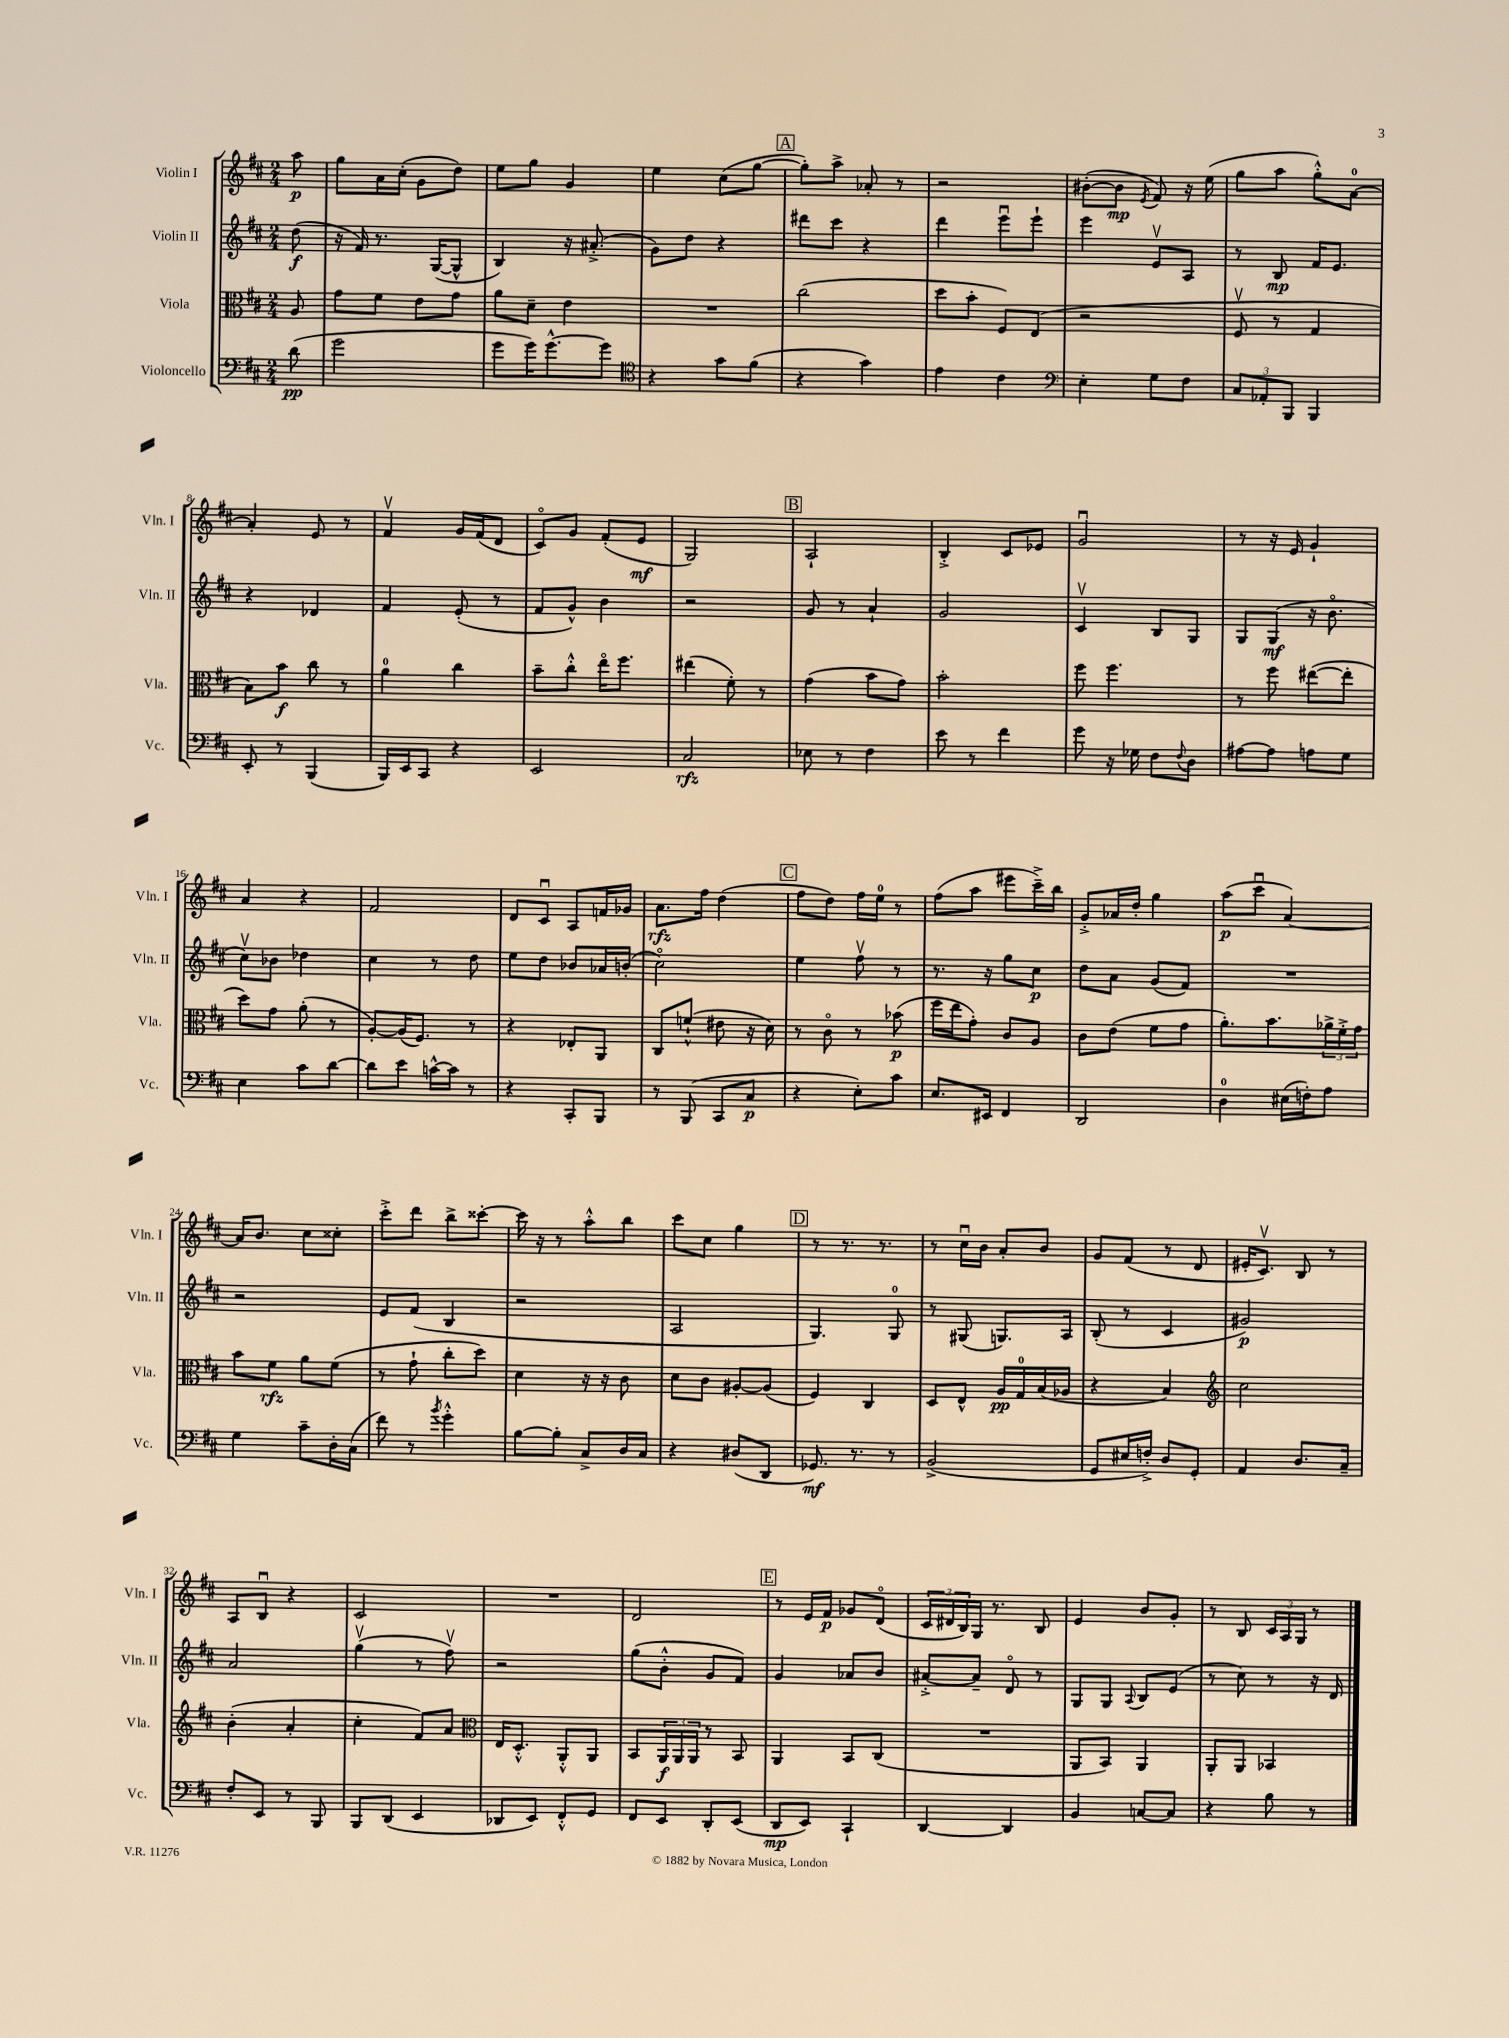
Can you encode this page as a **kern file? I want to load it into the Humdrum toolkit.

**kern	**dynam	**kern	**dynam	**kern	**dynam	**kern	**dynam
*part4	*part4	*part3	*part3	*part2	*part2	*part1	*part1
*staff4	*staff4	*staff3	*staff3	*staff2	*staff2	*staff1	*staff1
*I"Violoncello	*	*I"Viola	*	*I"Violin II	*	*I"Violin I	*
*I'Vc.	*	*I'Vla.	*	*I'Vln. II	*	*I'Vln. I	*
*clefF4	*	*clefC3	*	*clefG2	*	*clefG2	*
*k[f#c#]	*	*k[f#c#]	*	*k[f#c#]	*	*k[f#c#]	*
*M2/4	*	*M2/4	*	*M2/4	*	*M2/4	*
=	=	=	=	=	=	=	=
(8d\	pp	8A/	.	(8dd\	f	8aa\	p
=1	=1	=1	=1	=1	=1	=1	=1
2g\	.	8g\L	.	16r	.	8gg\L	.
.	.	.	.	16f#/)	.	.	.
.	.	8f#\J	.	8.r	.	16a\L	.
.	.	.	.	.	.	(16cc#'\JJ	.
.	.	8e\L	.	.	.	8g\L	.
.	.	.	.	([16G/KL	.	.	.
.	.	8g\J	.	8G^^/J]	.	8dd\J)	.
=2	=2	=2	=2	=2	=2	=2	=2
8g\L	.	8a\L	.	4B/)	.	8ee\L	.
16g\K)	.	8d~\J	.	.	.	8gg\J	.
[8.g^^\	.	.	.	.	.	.	.
.	.	4e\	.	16r	.	4g/	.
.	.	.	.	(8.a#X'^/	.	.	.
8g\J]	.	.	.	.	.	.	.
=3	=3	=3	=3	=3	=3	=3	=3
*clefC4	*	*	*	*	*	*	*
4r	.	2r	.	8g\L)	.	4ee\	.
.	.	.	.	8dd\J	.	.	.
8g\L	.	.	.	4r	.	(8cc#\L	.
(8f#\J	.	.	.	.	.	[8gg\J	.
!!LO:REH:place=s1:t=A
=4	=4	=4	=4	=4	=4	=4	=4
4r	.	(2cc#\	.	8ddd#X\L	.	8gg'\L])	.
.	.	.	.	8ccc#\J	.	8aa^\J	.
4g\)	.	.	.	4r	.	8a-X'/	.
.	.	.	.	.	.	8r	.
=5	=5	=5	=5	=5	=5	=5	=5
4e\	.	8dd\L	.	4ddd\	.	2r	.
.	.	8b'\J	.	.	.	.	.
4c#\	.	8F#/L)	.	8eeeu\L	.	.	.
.	.	(8E/J	.	8eee`\J	.	.	.
=6	=6	=6	=6	=6	=6	=6	=6
*clefF4	*	*	*	*	*	*	*
4E'\	.	2r	.	4eee\	.	([8b#X'\L	.
.	.	.	.	.	.	8b#\J]	mp
.	.	.	.	.	.	8qe/	.
8G\L	.	.	.	8ev/L	.	8f#/)	.
8F#\J	.	.	.	8A/J	.	16r	.
.	.	.	.	.	.	(16ee\	.
=7	=7	=7	=7	=7	=7	=7	=7
12C#/L	.	8F#v/	.	8r	.	8gg\L	.
12AA-X'/	.	.	.	.	.	.	.
.	.	8r	.	8B/	mp	8aa\J	.
12BBB/J	.	.	.	.	.	.	.
4BBB/	.	4G/	.	16f#/KL	.	8gg'^^\L)	.
.	.	.	.	8.e/J	.	.	.
.	.	.	.	.	.	[8a\J	.
!!LO:LB:g=z
=8	=8	=8	=8	=8	=8	=8	=8
8EE'/	.	8B\L)	.	4r	.	4a'/]	.
8r	.	8b\J	f	.	.	.	.
(4BBB/	.	8cc#\	.	4d-X/	.	8e/	.
.	.	8r	.	.	.	8r	.
=9	=9	=9	=9	=9	=9	=9	=9
16BBB/LL)	.	4a\	.	4f#/	.	4f#v/	.
16EE/J	.	.	.	.	.	.	.
8CC#/J	.	.	.	.	.	.	.
4r	.	4cc#\	.	(8e'/	.	16g/LL	.
.	.	.	.	.	.	(16f#/J	.
.	.	.	.	8r	.	8d/J	.
=10	=10	=10	=10	=10	=10	=10	=10
2EE/	.	8b~\L	.	8f#/L	.	8c#/L)	.
.	.	8cc#'^^\J	.	8g^^/J)	.	8g/J	.
.	.	16ee\KL	.	4b\	.	(8f#'/L	.
.	.	8.ff#\J	.	.	.	.	.
.	.	.	.	.	.	8e/J	mf
=11	=11	=11	=11	=11	=11	=11	=11
2C#/	rfz	(4ee#X\	.	2r	.	2G/)	.
.	.	8f#'\)	.	.	.	.	.
.	.	8r	.	.	.	.	.
!!LO:REH:place=s1:t=B
=12	=12	=12	=12	=12	=12	=12	=12
8E-X\	.	(4g\	.	8g/	.	2A`/	.
8r	.	.	.	8r	.	.	.
4F#\	.	8b\L	.	4a`/	.	.	.
.	.	8g\J)	.	.	.	.	.
=13	=13	=13	=13	=13	=13	=13	=13
8e\	.	2b'\	.	2g/	.	4B'^/	.
8r	.	.	.	.	.	.	.
4f#\	.	.	.	.	.	8c#/L	.
.	.	.	.	.	.	8e-X/J	.
=14	=14	=14	=14	=14	=14	=14	=14
8g\	.	8ff#\	.	4c#v/	.	2gu/	.
16r	.	4.ff#\	.	.	.	.	.
16G-X\	.	.	.	.	.	.	.
8F#\L	.	.	.	8B/L	.	.	.
8qqF#/	.	.	.	.	.	.	.
8D\J	.	.	.	8G/J	.	.	.
=15	=15	=15	=15	=15	=15	=15	=15
[8A#X\L	.	8r	.	8G/L	.	8r	.
8A#\J]	.	8ff#\	.	(8G/J	mf	16r	.
.	.	.	.	.	.	16e/	.
8An\L	.	([8ee#X\L	.	16r	.	4g`/	.
.	.	.	.	8.b\	.	.	.
8G\J	.	8ee#'\J]	.	.	.	.	.
!!LO:LB:g=z
=16	=16	=16	=16	=16	=16	=16	=16
4E\	.	8dd\L)	.	8cc#v\L)	.	4a/	.
.	.	8g\J	.	8b-X\J	.	.	.
8c#\L	.	(8a'\	.	4dd-X\	.	4r	.
[8d\J	.	8r	.	.	.	.	.
=17	=17	=17	=17	=17	=17	=17	=17
8d\L]	.	[8A'/L)	.	4cc#\	.	2f#/	.
8e\J	.	(16A/K]	.	.	.	.	.
.	.	8.F#/J)	.	.	.	.	.
[16cn^^\LL	.	.	.	8r	.	.	.
16c\JJ]	.	.	.	.	.	.	.
8r	.	8r	.	8dd\	.	.	.
=18	=18	=18	=18	=18	=18	=18	=18
4r	.	4r	.	8ee\L	.	8d/L	.
.	.	.	.	8dd\J	.	8c#u/J	.
8CC#'/L	.	8E-X'/L	.	8b-X/L	.	8A/L	.
8BBB/J	.	8AA/J	.	16a-X/L	.	16fn/L	.
.	.	.	.	(16bn'/JJ	.	16g-X/JJ	.
=19	=19	=19	=19	=19	=19	=19	=19
8r	.	8C#/L	.	2cc#\)	.	8.a\L	rfz
(8BBB/	.	(8fn`^^/J	.	.	.	.	.
.	.	.	.	.	.	16ff#\Jk	.
8CC#/L	.	8e#X\	.	.	.	(4dd\	.
8C#/J	p	16r	.	.	.	.	.
.	.	16d\)	.	.	.	.	.
!!LO:REH:place=s1:t=C
=20	=20	=20	=20	=20	=20	=20	=20
4r	.	8r	.	4ee\	.	8ff#\L	.
.	.	8c#\	.	.	.	8dd\J)	.
8E'\L)	.	8r	.	8ff#v\	.	16ff#\LL	.
.	.	.	.	.	.	16ee\JJ	.
8c#\J	.	(8b-X\	p	8r	.	8r	.
=21	=21	=21	=21	=21	=21	=21	=21
8.E/L	.	16ff#\LL	.	8.r	.	(8ff#\L	.
.	.	16ee\J	.	.	.	.	.
.	.	8g'\J)	.	.	.	8aa\J	.
16EE#X/Jk	.	.	.	16r	.	.	.
4FF#/	.	8c#/L	.	8gg\L	.	8eee#X\L	.
.	.	8A/J	.	8cc#\J	p	16ccc#~^\L)	.
.	.	.	.	.	.	16bb\JJ	.
=22	=22	=22	=22	=22	=22	=22	=22
2DD/	.	8c#\L	.	8dd\L	.	8g'^/L	.
.	.	(8e\J	.	8a\J	.	16a-X/L	.
.	.	.	.	.	.	16dd'/JJ	.
.	.	8f#\L	.	(8g/L	.	4gg\	.
.	.	8g\J	.	8f#/J)	.	.	.
=23	=23	=23	=23	=23	=23	=23	=23
4D\	.	8.a'\L)	.	2r	.	(8aa\L	p
.	.	.	.	.	.	8ccc#u\J	.
.	.	8.b\	.	.	.	.	.
(16E#X\LL	.	.	.	.	.	[4a/)	.
16Fn'\J)	.	.	.	.	.	.	.
8A\J	.	24a-X^\L	.	.	.	.	.
.	.	24f#'^\	.	.	.	.	.
.	.	24g\JJ	.	.	.	.	.
!!LO:LB:g=z
=24	=24	=24	=24	=24	=24	=24	=24
4G\	.	8b\L	.	2r	.	16a/KL]	.
.	.	.	.	.	.	8.b/J	.
.	.	8f#\J	rfz	.	.	.	.
8c#~\L	.	8a\L	.	.	.	8cc#\L	.
16D'\L	.	(8f#\J	.	.	.	8cc##X'\J	.
(16C#\JJ	.	.	.	.	.	.	.
=25	=25	=25	=25	=25	=25	=25	=25
8f#\)	.	8r	.	8e/L	.	8ccc#'^\L	.
8r	.	8g`\	.	(8f#/J	.	8ddd\J	.
8qb/	.	.	.	.	.	.	.
4g'^^\	.	8cc#'\L	.	4B/	.	8bb^\L	.
.	.	8dd\J)	.	.	.	[8ccc##X'\J	.
=26	=26	=26	=26	=26	=26	=26	=26
[8B\L	.	4d\	.	2r	.	16ccc##\]	.
.	.	.	.	.	.	16r	.
8B'\J]	.	.	.	.	.	8r	.
8C#^/L	.	16r	.	.	.	8aa'^^\L	.
.	.	16r	.	.	.	.	.
16D/L	.	8c#\	.	.	.	8bb\J	.
16C#/JJ	.	.	.	.	.	.	.
=27	=27	=27	=27	=27	=27	=27	=27
4r	.	8d\L	.	2A/	.	8ccc#\L	.
.	.	8c#\J	.	.	.	8cc#\J	.
(8D#X/L	.	[8A#X'/L	.	.	.	4gg\	.
8DD/J	.	(8A#/J]	.	.	.	.	.
!!LO:REH:place=s1:t=D
=28	=28	=28	=28	=28	=28	=28	=28
8.GG-X/)	mf	4F#/)	.	4.G/)	.	8r	.
.	.	.	.	.	.	8.r	.
8.r	.	.	.	.	.	.	.
.	.	4C#/	.	.	.	.	.
.	.	.	.	.	.	8.r	.
8r	.	.	.	8G/	.	.	.
=29	=29	=29	=29	=29	=29	=29	=29
(2BB^/	.	8D/L	.	8r	.	8r	.
.	.	8E^^/J	.	(8G#X/	.	16cc#u\LL	.
.	.	.	.	.	.	16b\JJ	.
.	.	16A/LL	pp	8.Gn/L)	.	8a'/L	.
.	.	16G/	.	.	.	.	.
.	.	(16B/	.	.	.	8b/J	.
.	.	16A-X/JJ	.	16A/Jk	.	.	.
=30	=30	=30	=30	=30	=30	=30	=30
8GG/L	.	4r	.	(8B'/	.	8g/L	.
16E#X/L	.	.	.	8r	.	(8f#/J	.
16Fn'^/JJ)	.	.	.	.	.	.	.
8D/L	.	4B/)	.	4c#/	.	8r	.
8GG'/J	.	.	.	.	.	8d/	.
=31	=31	=31	=31	=31	=31	=31	=31
*	*	*clefG2	*	*	*	*	*
4AA/	.	2cc#\	.	2g#X/)	p	16e#X'/KL	.
.	.	.	.	.	.	8.c#v/J)	.
8.D/L	.	.	.	.	.	8B/	.
.	.	.	.	.	.	8r	.
16C#~/Jk	.	.	.	.	.	.	.
!!LO:LB:g=z
=32	=32	=32	=32	=32	=32	=32	=32
8F#'/L	.	(4b'\	.	2a/	.	8A/L	.
8EE/J	.	.	.	.	.	8Bu/J	.
8r	.	4a'/	.	.	.	4r	.
8BBB/	.	.	.	.	.	.	.
=33	=33	=33	=33	=33	=33	=33	=33
8BBB/L	.	4cc#'\	.	(4ggv\	.	2c#/	.
(8DD/J	.	.	.	.	.	.	.
4EE/	.	8f#/L)	.	8r	.	.	.
.	.	8a/J	.	8ff#v\)	.	.	.
=34	=34	=34	=34	=34	=34	=34	=34
*	*	*clefC3	*	*	*	*	*
8DD-X/L	.	16E/KL	.	2r	.	2r	.
.	.	8.D'^^/J	.	.	.	.	.
8EE/J)	.	.	.	.	.	.	.
8FF#'^^/L	.	8AA'^^/L	.	.	.	.	.
8GG/J	.	8AA/J	.	.	.	.	.
=35	=35	=35	=35	=35	=35	=35	=35
8FF#/L	.	8BB/L	.	(8gg\L	.	2d/	.
8EE/J	.	24AA/L	f	8b'^^\J	.	.	.
.	.	24AA/	.	.	.	.	.
.	.	24AA/JJ	.	.	.	.	.
8DD'/L	.	8r	.	8g/L	.	.	.
(8EE/J	.	8BB/	.	8f#/J)	.	.	.
!!LO:REH:place=s1:t=E
=36	=36	=36	=36	=36	=36	=36	=36
8DD/L	mp	4AA/	.	4g/	.	8r	.
8EE/J)	.	.	.	.	.	16e/LL	.
.	.	.	.	.	.	16f#/JJ	p
4CC#`/	.	8BB/L	.	8a-X/L	.	8g-X/L	.
.	.	(8C#/J	.	8b/J	.	(8d/J	.
=37	=37	=37	=37	=37	=37	=37	=37
[4DD/	.	2r	.	[8a#X'^/L	.	24c#/LL	.
.	.	.	.	.	.	24d#X/	.
.	.	.	.	.	.	24B/)	.
.	.	.	.	8a#~/J]	.	16G/JJ	.
.	.	.	.	.	.	8.r	.
4DD/]	.	.	.	8d/	.	.	.
.	.	.	.	8r	.	8B/	.
=38	=38	=38	=38	=38	=38	=38	=38
4BB/	.	8AA/L	.	8G/L	.	4e/	.
.	.	8BB/J)	.	8G/J	.	.	.
.	.	.	.	8qqA/	.	.	.
[8Cn/L	.	4AA/	.	8B/L	.	8b/L	.
8C/J]	.	.	.	(8e/J	.	8g'/J	.
=39	=39	=39	=39	=39	=39	=39	=39
4r	.	8AA'/L	.	8r	.	8r	.
.	.	8AA/J	.	8cc#\)	.	8B/	.
8B\	.	4BB-X/	.	8r	.	24c#/LL	.
.	.	.	.	.	.	24A/	.
.	.	.	.	.	.	24G/JJ	.
8r	.	.	.	16r	.	8r	.
.	.	.	.	16d/	.	.	.
==	==	==	==	==	==	==	==
*-	*-	*-	*-	*-	*-	*-	*-
